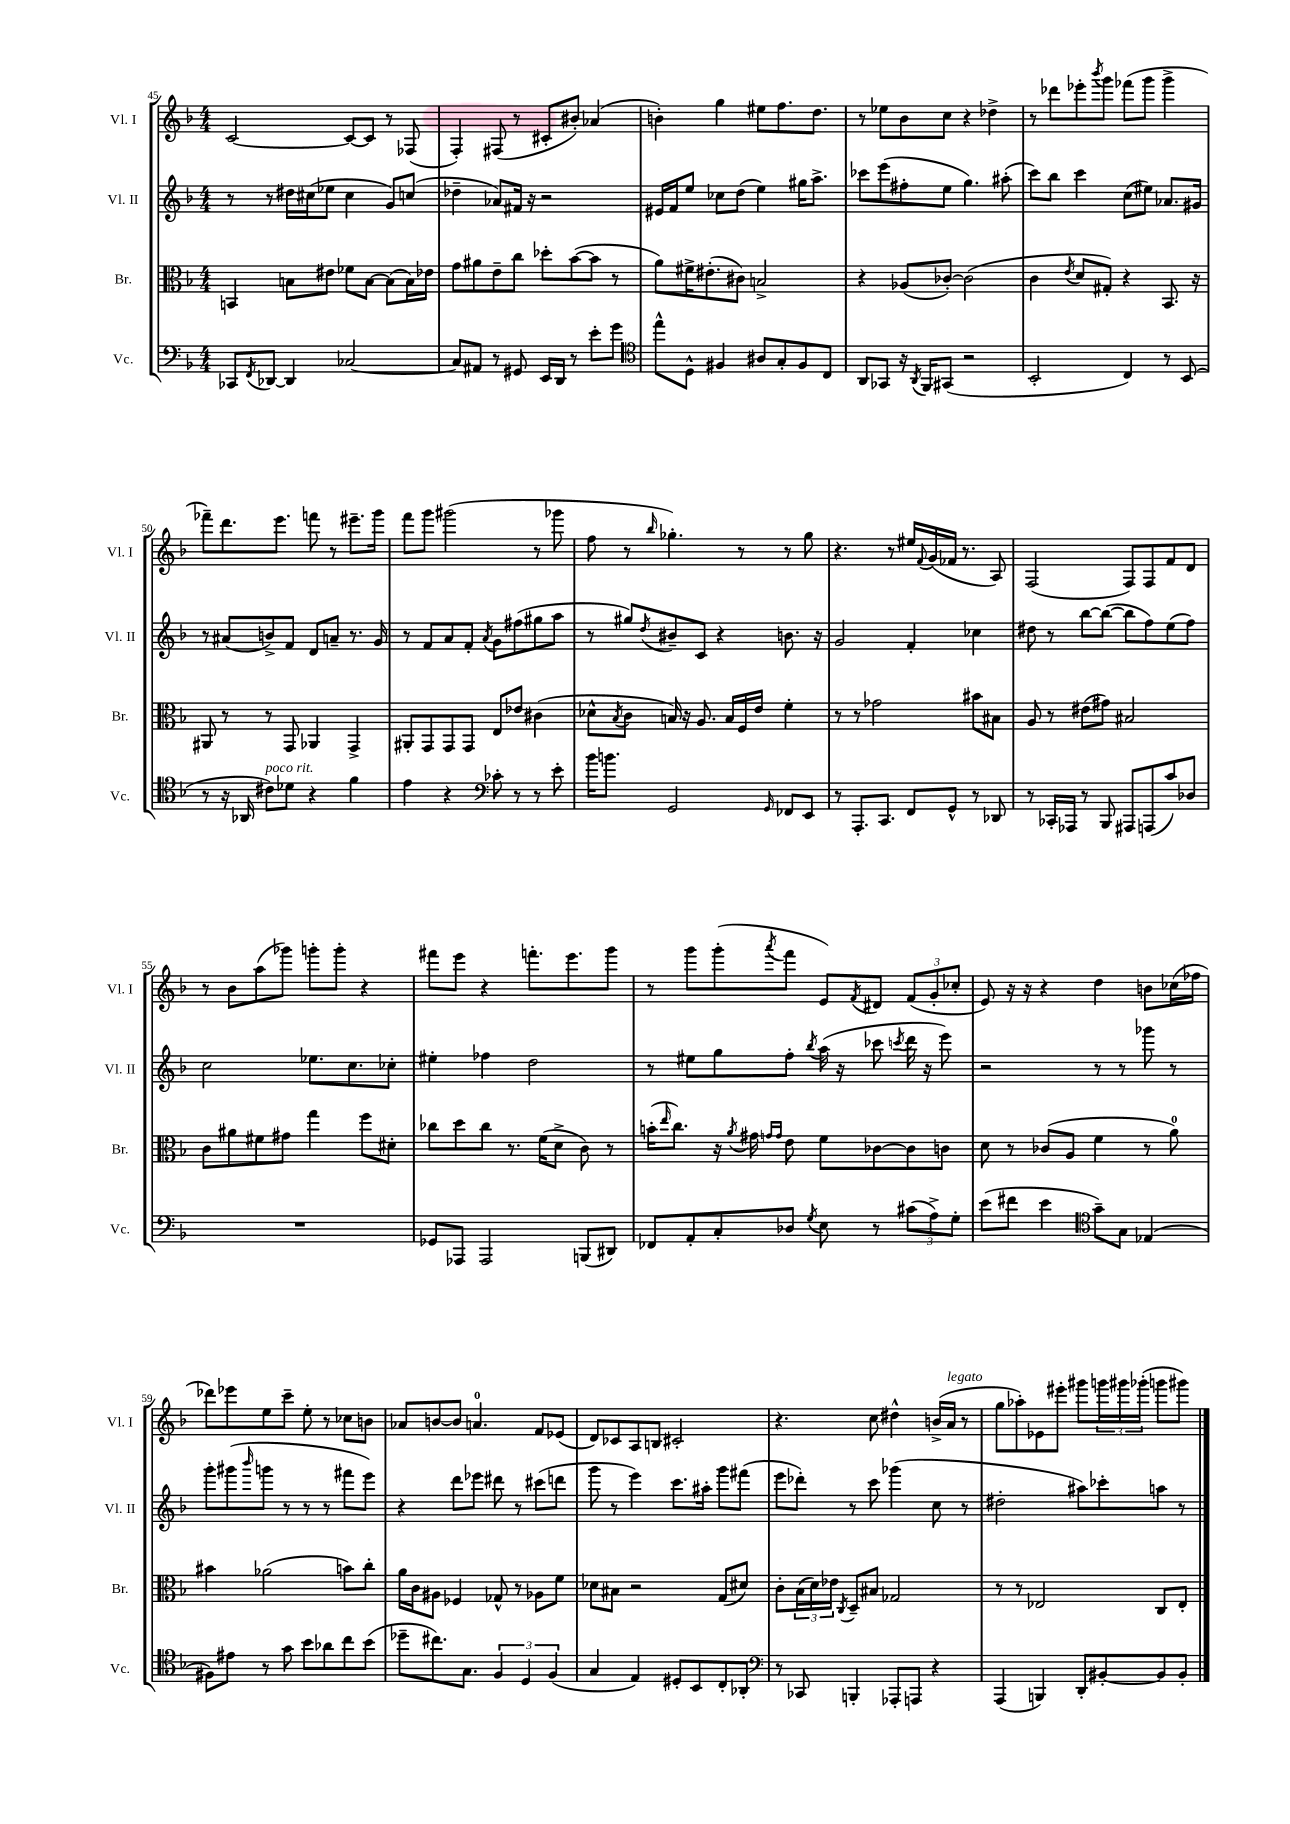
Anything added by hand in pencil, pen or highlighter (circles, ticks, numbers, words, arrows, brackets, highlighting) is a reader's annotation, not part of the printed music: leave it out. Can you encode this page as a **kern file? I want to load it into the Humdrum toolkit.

**kern	**kern	**kern	**kern
*staff4	*staff3	*staff2	*staff1
*clefF4	*clefC3	*clefG2	*clefG2
*k[b-]	*k[b-]	*k[b-]	*k[b-]
*M4/4	*M4/4	*M4/4	*M4/4
8CC-/L	4BB/	8r	[2c/
8qFF/	.	.	.
[8DD-/J	.	8r	.
4DD-/]	8B\L	16dd#\LL	.
.	.	(16cc#\J	.
.	8e#\J	8ee-\J	.
[2C-/	8f-\L	4cc#\	8c/_L
.	[8B\J	.	8c/]J
.	(8B\]L	8g/L)	8r
.	16B\L)	(8cc/J	(8F-/
.	16e-\JJ	.	.
=	=	=	=
8C-/]L	8g\L	4dd-~\	4F'/)
8AA#/J	8a#\	.	.
8r	8e~\	8a-/L)	(8F#/
8GG#/	8cc\J	16f#/Jk	8r
.	.	16r	.
16EE/LL	8dd-'\L	2r	8c#'/L
16DD/JJ	.	.	.
8r	([8b-\	.	8b#'/J)
8e'\L	8b-\]J	.	(4a-/
8g\J	8r	.	.
=	=	=	=
*clefC4	*	*	*
8ee^^\L	8a\L)	16e#/LL	4b'\)
.	.	16f/J	.
8D^^\J	16f#^\K	8ee/J	.
.	(8.e#'\	.	.
4F#/	.	8cc-\L	4gg\
.	8c#\J)	(8dd\J	.
8A#/L	2B^/	4ee\)	8ee#\L
8G'/	.	.	8.ff\
8F#/	.	16gg#\LK	.
.	.	8.aa^\J	8.dd\J
8C/J	.	.	.
=	=	=	=
8AA/L	4r	8ccc-\L	8r
8GG-/J	.	(8eee\	8ee-\L
16r	(8A-/L	8ff#'\	8b-\
8qAA/	.	.	.
16FF/LK	.	.	.
(8GG#/J	[8c-'/J)	8ee\J	8cc\J
2r	(2c-\]	4.gg\)	4r
.	.	.	4dd-^\
.	.	(8aa#'\	.
=	=	=	=
2BB-'/	4c\	8ccc\L)	8r
.	.	8bb-\J	8ddd-\L
.	8qe/	.	.
.	8d/L	4ccc\	8eee-'\
.	.	.	8qbbb-/
.	8G#'/J)	.	8ggg\J
4C/)	4r	(8cc\L	(8fff-\L
.	.	8ee#\J)	8ggg\J
8r	8.BB-/	8.a-/L	4ggg^\
(8BB-/	.	.	.
.	16r	16g#/Jk	.
=	=	=	=
8r	8AA#/	8r	8fff-~\L)
16r	8r	(8a#/L	8.ddd\
16AA-/	.	.	.
8c#\L)	8r	8b^/)	.
.	.	.	8.eee\J
8d-\J	8GG/	8f/J	.
4r	4AA-/	8d/L	8fff\
.	.	8a~/J	8r
4f\	4GG^/	8.r	8.eee#~\L
.	.	16g/	16ggg\Jk
=	=	=	=
4e\	8AA#'/L	8r	8fff\L
.	8GG/	8f/L	8ggg\J
4r	8GG/	8a/	(2ggg#\
.	8GG/J	8f'/J	.
*clefF4	*	*	*
.	.	8qa/	.
8c-'\	8E/L	8g\L	.
8r	8e-/J	(8ff#\	.
8r	(4c#\	8gg#\	8r
8e'\	.	8aa\J	8ggg-\
=	=	=	=
16b-\LK	8d-^^\L	8r	8ff\
8.b\J	.	.	.
.	8qB-/	.	.
.	8c\J	8gg#/L)	8r
.	.	8qdd/	16qqbb-/
2GG/	16B/)	8b#~/	4.gg-'\)
.	16r	.	.
.	8.A/	8c/J	.
.	.	4r	.
.	16B/LL	.	.
.	16F/	.	8r
.	16e/JJ	.	.
16qqGG/	.	.	.
8FF-/L	4f'\	8.b\	8r
8EE/J	.	.	8gg-\
.	.	16r	.
=	=	=	=
8r	8r	2g/	4.r
8.AAA'/L	8r	.	.
.	2g-\	.	.
8.CC/J	.	.	.
.	.	.	8r
8FF/L	.	4f'/	16ee#/LL
.	.	.	8qqf/
.	.	.	(16g/
8GG^^/J	.	.	16f-/JJ
.	.	.	8.r
8r	8b#\L	4cc-\	.
8DD-/	8B#\J	.	8A/)
=	=	=	=
8r	8A/	8dd#\	(2F/
16CC-'/LL	8r	8r	.
16AAA-/JJ	.	.	.
8r	(8e#\L	[8bb-\L	.
8BBB-/	8g#\J)	(8bb-\_J	.
8AAA#/L	2B#/	8bb-\]L	8F/L)
(8AAA/	.	8ff\)	8F/
8c/)	.	(8ee\	8f/
8D-/J	.	8ff\J)	8d/J
=	=	=	=
1r	8c\L	2cc\	8r
.	8a#\	.	8b-\L
.	8f#\	.	(8aa\
.	8g#\J	.	8ggg-\J)
.	4gg\	8.ee-\L	8ggg'\L
.	.	.	8ggg'\J
.	.	8.cc\	.
.	8ff\L	.	4r
.	8d#'\J	8cc-'\J	.
=	=	=	=
8GG-/L	8cc-\L	4ee#'\	8fff#\L
8AAA-/J	8dd\	.	8eee\J
2AAA-/	8cc-\J	4ff-\	4r
.	8.r	.	.
.	.	2dd\	8.fff'\L
.	(16f\LK	.	.
.	8d^\J	.	.
.	.	.	8.eee\
(8BBB/L	8c\)	.	.
8DD#/J)	8r	.	8ggg\J
=	=	=	=
8FF-/L	(16b'\LK	8r	8r
.	16qqee/	.	.
.	8.cc\J)	.	.
8AA'/	.	8ee#\L	8ggg\L
8C'/	16r	8gg\	(8ggg'\
.	8qa/	.	.
.	16g#\	.	.
.	16qqg/LL	.	.
.	16qqg/JJ	.	8qaaa/
8D-/J	8e\	8ff'\J	8fff\J
8qG/	.	8qbb-/	.
8E\	8f\L	(16aa\	8e/L)
.	.	16r	.
.	.	.	8qf/
8r	[8c-\	8ccc-\	8d#/J
.	.	8qccc/	.
(12c#\L	8c-\]	16ddd\	(12f/L
.	.	16r	.
12A^\)	.	.	12g'/
.	8c\J	8eee\)	.
12G'\J	.	.	12cc-'/J
=	=	=	=
(8e\L	8d\	2r	8e/)
8f#\J	8r	.	16r
.	.	.	16r
4e\	(8c-/L	.	4r
.	8A/J	.	.
*clefC4	*	*	*
8g~\L)	4f\	8r	4dd\
8G\J	.	8r	.
(4E-/	8r	8ggg-\	8b\L
.	8a\)	8r	(16cc-\L
.	.	.	16ff-\JJ
=	=	=	=
8F#\L)	4b#\	8ggg'\L	8ddd-\L)
8e#\J	.	(8ggg#\	8eee-\
.	.	16qqbbb-/	.
8r	(2a-\	8ggg\J	8ee\
8g\	.	8r	8ccc~\J
8b-\L	.	8r	8ee'\
8a-\	.	8r	8r
8cc\	8b\L)	8fff#\L	8cc-\L
(8b-\J	8cc'\J	8eee\J)	8b\J
=	=	=	=
8dd-~\L	16a\LL	4r	8a-/L
.	16c\J	.	.
8.cc#\)	8A#\J	.	[8b/
.	4F-/	8ddd\L	8b/]J
8.G\J	.	.	.
.	.	8eee-\J	4.a/
6F/	8G-^^/	8ddd#\	.
.	8r	8r	.
6D/	.	.	.
.	8A-\L	(8ccc#\L	8f/L
(6F/	.	.	.
.	8f\J	8ddd\J	(8e-/J
=	=	=	=
4G/	8d-\L	8ggg\	8d/L)
.	8B#\J	8r	8c-/
4E/)	2r	4eee\)	8A/
.	.	.	8B/J
8D#'/L	.	8.ccc\L	2c#'/
8BB-/	.	.	.
.	.	16aa#'\Jk	.
8C'/	(8G/L	8ggg\L	.
8AA-'/J	8d#/J)	(8fff#\J	.
=	=	=	=
*clefF4	*	*	*
8r	8c'\L	8eee\L	4.r
8CC-/	(24B-\L	8ddd-'\J)	.
.	24d\)	.	.
.	24e-\JJ	.	.
.	8qC/	.	.
4BBB'/	8D~/L	8r	.
.	8B#/J	8ccc\	8cc\
8AAA-'/L	2G-/	(4ggg-\	4dd#^^\
8AAA/J	.	.	.
4r	.	8cc\	(16b^/LL
.	.	.	16a/JJ
.	.	8r	8r
=	=	=	=
(4AAA/	8r	2dd#'\	8gg\L
.	8r	.	8aa-'\)
4BBB/)	2E-/	.	8e-\
.	.	.	8eee#'\J
8DD'/L	.	8aa#\L)	8ggg#\L
[8BB#'/	.	8ccc-'\	24ggg\L
.	.	.	24ggg#\
.	.	.	(24ggg-'\JJ
8BB#/]	8C/L	8aa\J	8ggg\L
8BB#'/J	8E-'/J	8r	8ggg#\J)
==	==	==	==
*-	*-	*-	*-
